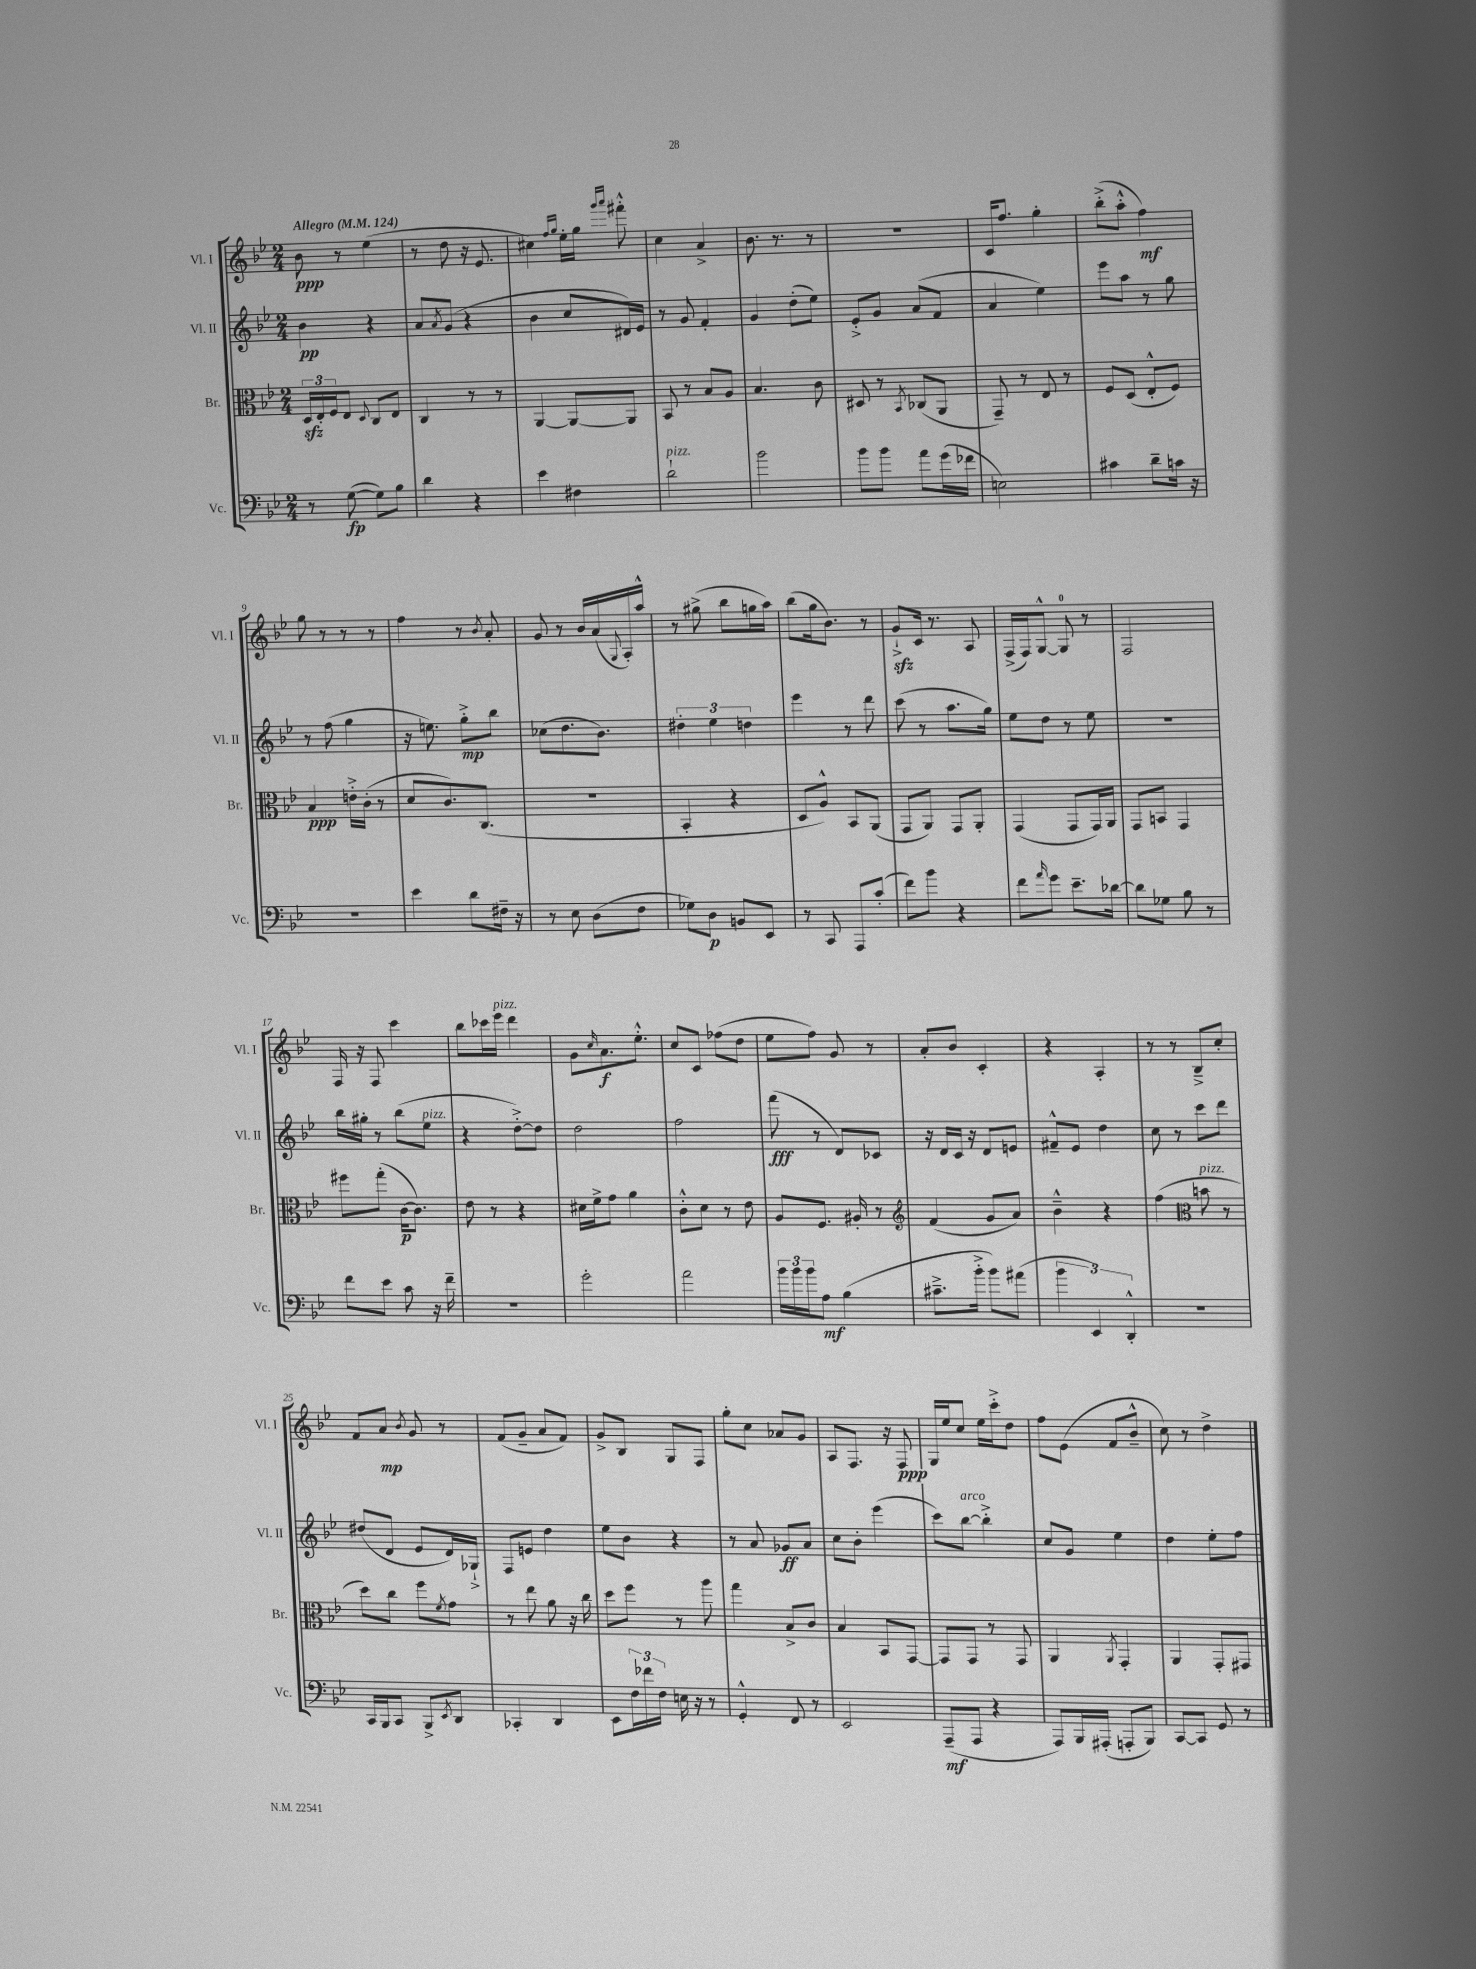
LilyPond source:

<<
\new StaffGroup <<
\new Staff = "s0" \with { instrumentName = "Vl. I" shortInstrumentName = "Vl. I" } {
    \clef treble \key bes \major \numericTimeSignature \time 2/4 \tempo "Allegro" 4 = 124
    bes'8\ppp r8 ees''4( |
    r8 d''8 r16 ees'8. |
    cis''4) \grace { f''16 g''16 } ees''16-. g''16 \grace { g'''16 a'''16 } fis'''8-.-^ |
    c''4 a'4-> |
    bes'8. r8. r8 |
    r2 |
    c'16 f''8. g''4-. |
    bes''8-.->( a''8-.-^ f''4\mf) |
    g''8 r8 r8 r8 |
    f''4 r8 \acciaccatura { bes'8 } a'8-. |
    g'8 r8 bes'16 a'16( \appoggiatura { g8 } a16-.) a''16-^ |
    r8 gis''8->( bes''8 g''16 a''16) |
    bes''8( g''16 bes'8.) r8 |
    g'8-!->\sfz c'16 r8. a8 |
    f16->( f16) g8~-^ g8-0 r8 |
    f2 |
    f16 r16 f8 c'''4 |
    bes''8 ces'''16 ees'''16^\markup { \italic "pizz." } d'''4 |
    g'8 \grace { c''16 } a'8.\f ees''8.-.-^ |
    c''8 c'8 fes''8( d''8 |
    ees''8 f''8) g'8 r8 |
    a'8-. bes'8 c'4-. |
    r4 a4-. |
    r8 r8 bes8---> c''8-. |
    f'8 a'8\mp \acciaccatura { bes'8 } g'8 r8 |
    f'8( g'8-- a'8 f'8) |
    g'8-> bes8 g8 f8 |
    g''8-. c''8 aes'8 g'8 |
    a8 f8. r16 f8\ppp |
    g16 ees''16 c''8 ees''16 c'''16-.-> d''8 |
    f''8 ees'8( f'8 bes'8---^ |
    c''8) r8 d''4-> \bar "|." |
}
\new Staff = "s1" \with { instrumentName = "Vl. II" shortInstrumentName = "Vl. II" } {
    \clef treble \key bes \major \numericTimeSignature \time 2/4
    bes'4\pp r4 |
    a'8 \acciaccatura { a'8 } g'8( r4 |
    bes'4 c''8 dis'16) ees'16 |
    r8 g'8 f'4-. |
    g'4 d''8-.( ees''8) |
    ees'8-.-> g'8 a'8( f'8 |
    a'4 ees''4) |
    ees'''8 a''8 r8 g''8 |
    r8 f''8( g''4 |
    r16 e''8.) g''8-.->\mp bes''8 |
    ces''8( d''8. bes'8.) |
    \tuplet 3/2 { dis''4-. ees''4 d''4 } |
    ees'''4 r8 d'''8 |
    c'''8( r8 a''8. g''16) |
    ees''8 d''8 r8 ees''8 |
    R2 |
    bes''16 gis''16-. r8 bes''8( ees''8^\markup { \italic "pizz." } |
    r4 d''8~-.->) d''8 |
    d''2 |
    f''2 |
    f'''8\fff( r8 d'8) ces'8 |
    r16 d'16 c'16 r16 d'8 e'8 |
    fis'8---^ ees'8 d''4 |
    c''8 r8 c'''8 d'''8 |
    dis''8( d'8 ees'8 d'16) ges16-!-> |
    f8 e'8 d''4 |
    ees''8 bes'8 r4 |
    r8 a'8 ges'8\ff a'8 |
    c''8 bes'8-. ees'''4( |
    c'''8) bes''8~^\markup { \italic "arco" } bes''4-.-> |
    c''8 g'8 ees''4 |
    d''4 ees''8-. f''8 \bar "|." |
}
\new Staff = "s2" \with { instrumentName = "Br." shortInstrumentName = "Br." } {
    \clef alto \key bes \major \numericTimeSignature \time 2/4
    \tuplet 3/2 { d16\sfz ees16-. f16 } ees8 \appoggiatura { d8 } c8 ees8 |
    c4 r8 r8 |
    a,4~ a,8~ a,8 |
    bes,8 r8 bes8 a8 |
    bes4. c'8 |
    dis8 r8 \acciaccatura { bes,8 } ces8( a,8 |
    g,8--) r8 ees8 r8 |
    f8 d8( ees8-.-^ f8) |
    bes4\ppp e'16-.-> c'16-.( r8 |
    d'8 c'8.) c8.( |
    R2 |
    bes,4-. r4 |
    d8 a8-^) bes,8 a,8( |
    g,8 a,8) g,8 a,8-. |
    g,4( g,8 g,16) a,16 |
    g,8 b,8 g,4 |
    fis''8 g''8-.( c'16~\p c'8.) |
    ees'8 r8 r4 |
    dis'16 f'16-> g'8 a'4 |
    c'8-.-^ d'8 r8 ees'8 |
    a8 f8. ais16-. r8 |
    \clef treble f'4( g'8 a'8) |
    bes'4---^ r4 |
    f''4( \clef alto b'8^\markup { \italic "pizz." } r8 |
    d''8) c''8 f''8 \acciaccatura { f'8 } g'8 |
    r8 ees''8 a'8 r16 c''16 |
    d''8 f''8 r8 a''8 |
    g''4 bes8-> c'8 |
    bes4 bes,8 g,8~ |
    g,8 g,8 r8 g,8 |
    a,4 \acciaccatura { a,8 } g,4-. |
    a,4 g,8-. gis,8 \bar "|." |
}
\new Staff = "s3" \with { instrumentName = "Vc." shortInstrumentName = "Vc." } {
    \clef bass \key bes \major \numericTimeSignature \time 2/4
    r8 g8~\fp( g8) bes8 |
    d'4 r4 |
    ees'4 fis4 |
    d'2-!^\markup { \italic "pizz." } |
    bes'2 |
    bes'8 bes'8 a'8 g'16( fes'16 |
    e2) |
    cis'4 d'8-- c'16 r16 |
    R2 |
    ees'4 d'8 fis16-- r16 |
    r8 ees8 d8( f8 |
    ges8) d8\p b,8 ees,8 |
    r8 c,8 a,,8 c'8-.( |
    f'8) bes'8 r4 |
    f'8 \grace { a'16 } g'8 ees'8.-- des'16~ |
    des'8 ges8 bes8 r8 |
    f'8 ees'8 c'8 r16 f'16-- |
    r2 |
    g'2-. |
    a'2 |
    \tuplet 3/2 { bes'16 bes'16 bes'16 } a8\mf bes4( |
    cis'8.---> bes'16-.-> bes'8) ais'8( |
    \tuplet 3/2 { bes'4 ees,4) d,4-.-^ } |
    R2 |
    c,16 bes,,16 c,8 bes,,8-> \acciaccatura { ees,8 } d,8 |
    ces,4-. d,4 |
    ees,8 \tuplet 3/2 { f16 fes'16 f16 } e16 r16 r8 |
    g,4-.-^ f,8 r8 |
    ees,2 |
    a,,8--\mf( a,,8 r4 |
    a,,8) bes,,16 ais,,16-.( a,,8-. bes,,8) |
    c,8~ c,8 g,8 r8 \bar "|." |
}
>>
>>
